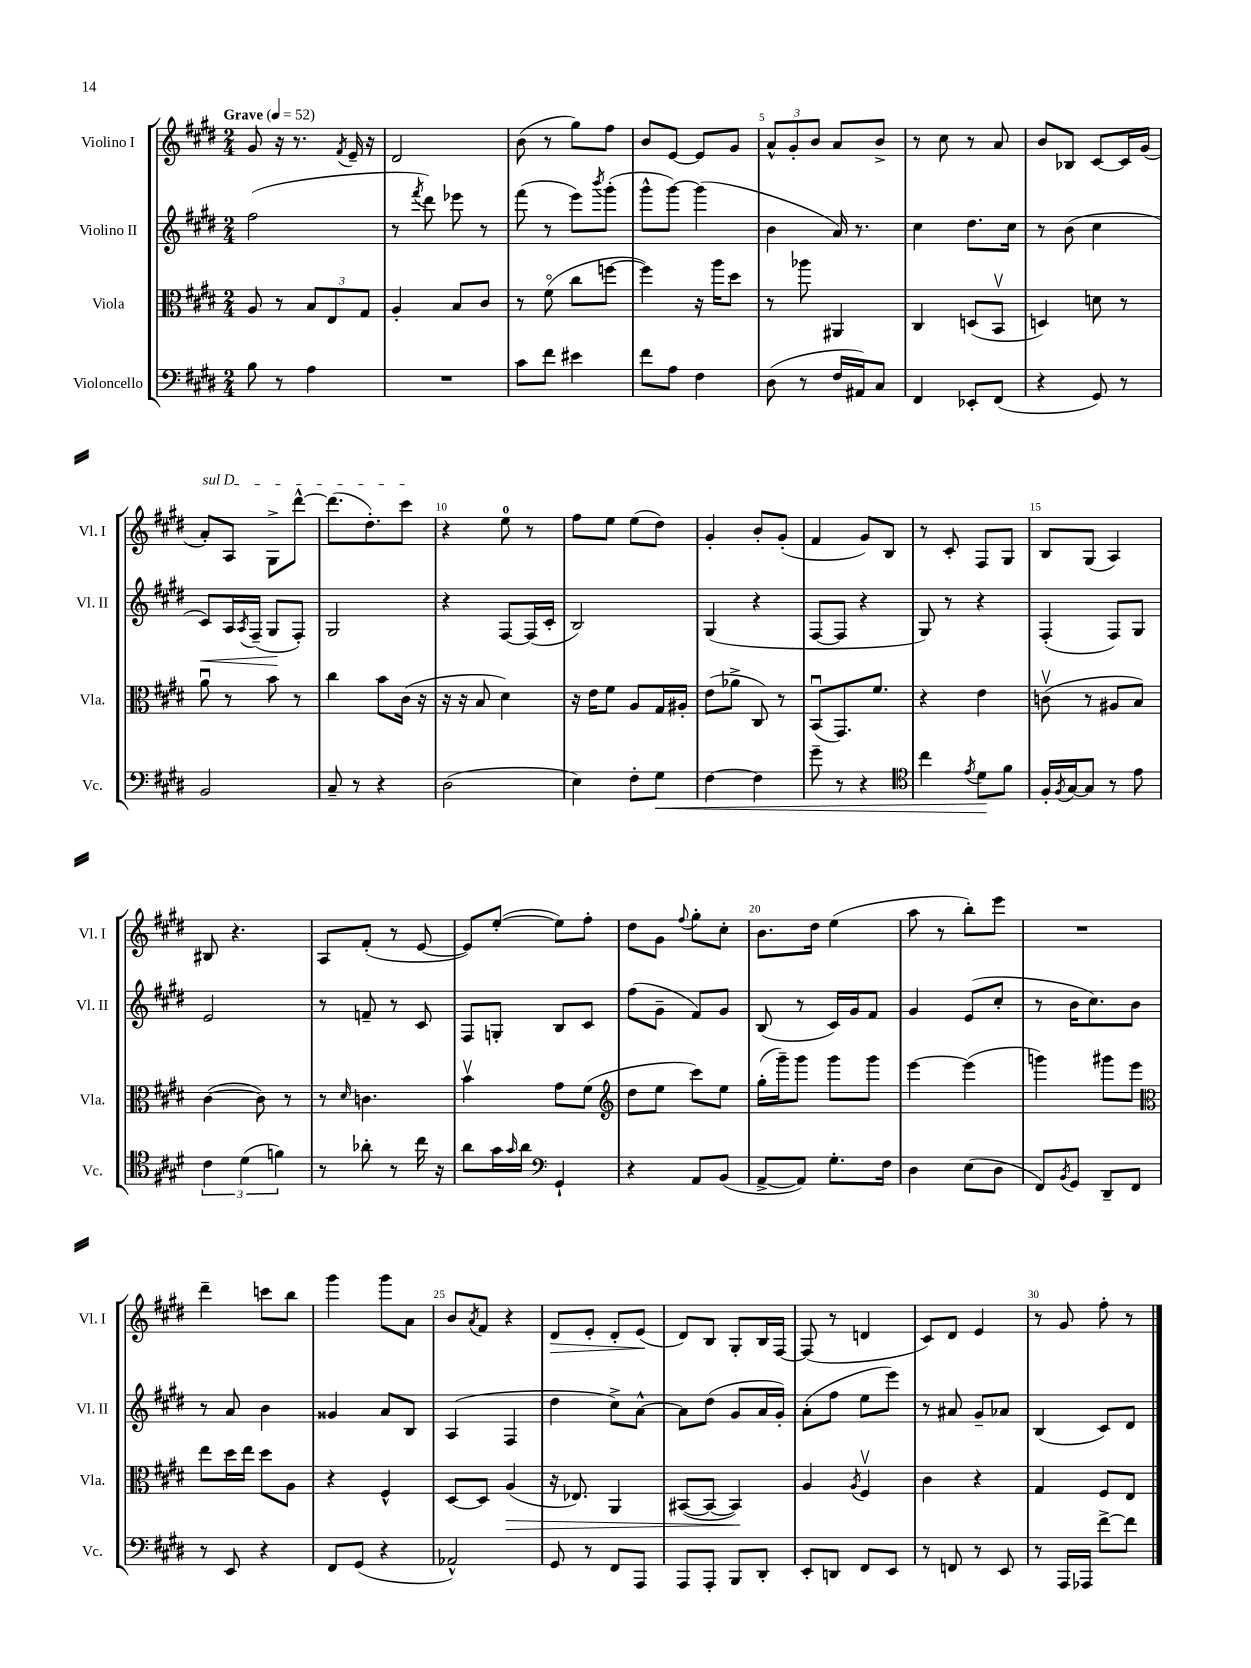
<<
\new StaffGroup <<
\new Staff = "s0" \with { instrumentName = "Violino I" shortInstrumentName = "Vl. I" } {
    \clef treble \key e \major \numericTimeSignature \time 2/4 \tempo "Grave" 4 = 52
    gis'8 r16 r8. \acciaccatura { fis'8 } e'16-- r16 |
    dis'2 |
    b'8( r8 gis''8) fis''8 |
    b'8 e'8~ e'8 gis'8 |
    \tuplet 3/2 { a'8-^ gis'8-. b'8 } a'8 b'8-> |
    r8 cis''8 r8 a'8 |
    b'8 bes8 cis'8~ cis'16 gis'16( |
    \once \override TextSpanner.bound-details.left.text = \markup { \italic "sul D" } a'8-.\startTextSpan) a8 gis8-> dis'''8~-^ |
    dis'''8.( dis''8.-.) cis'''8\stopTextSpan |
    r4 e''8-0 r8 |
    fis''8 e''8 e''8( dis''8) |
    gis'4-. b'8-. gis'8-.( |
    fis'4 gis'8) b8 |
    r8 cis'8-. fis8 gis8 |
    b8 gis8( a4) |
    bis8 r4. |
    a8 fis'8-.( r8 e'8~ |
    e'8) e''8~-.( e''8) fis''8-. |
    dis''8 gis'8 \appoggiatura { fis''8 } gis''8-. cis''8-. |
    b'8. dis''16 e''4( |
    a''8 r8 b''8-.) e'''8 |
    R2 |
    dis'''4-- c'''8 b''8 |
    gis'''4 gis'''8 a'8 |
    b'8 \acciaccatura { a'8 } fis'8 r4 |
    dis'8\> e'8-. dis'8-. e'8\!( |
    dis'8) b8 gis8-. b16 fis16~ |
    fis8( r8 d'4 |
    cis'8) dis'8 e'4 |
    r8 gis'8 fis''8-. r8 \bar "|." |
}
\new Staff = "s1" \with { instrumentName = "Violino II" shortInstrumentName = "Vl. II" } {
    \clef treble \key e \major \numericTimeSignature \time 2/4
    fis''2( |
    r8 \acciaccatura { fis'''8 } dis'''8) ees'''8 r8 |
    fis'''8( r8 e'''8) \acciaccatura { b'''8 } gis'''8-.( |
    gis'''8-^ gis'''8~) gis'''4( |
    b'4 a'16) r8. |
    cis''4 dis''8. cis''16 |
    r8 b'8( cis''4 |
    cis'8\<) a16 \acciaccatura { a8 } fis16--( gis8\! fis8-.) |
    gis2 |
    r4 fis8~ fis16( cis'16-. |
    b2) |
    gis4( r4 |
    fis8~ fis8 r4 |
    gis8) r8 r4 |
    fis4-.( fis8) gis8 |
    e'2 |
    r8 f'8-- r8 cis'8 |
    fis8 g8-. b8 cis'8 |
    fis''8( gis'8-- fis'8) gis'8 |
    b8( r8 cis'16) gis'16 fis'8 |
    gis'4 e'8( cis''8-. |
    r8 b'16 cis''8.) b'8 |
    r8 a'8 b'4 |
    gisis'4 a'8 b8 |
    a4( fis4 |
    dis''4 cis''8->) a'8~-^ |
    a'8 dis''8( gis'8 a'16 gis'16-.) |
    a'8-.( fis''8 e''8 e'''8) |
    r8 ais'8 gis'8-- aes'8 |
    b4( cis'8) dis'8 \bar "|." |
}
\new Staff = "s2" \with { instrumentName = "Viola" shortInstrumentName = "Vla." } {
    \clef alto \key e \major \numericTimeSignature \time 2/4
    a8 r8 \tuplet 3/2 { b8 e8 gis8 } |
    a4-. b8 cis'8 |
    r8 fis'8\flageolet( cis''8 f''8~ |
    f''4) r16 a''16 dis''8 |
    r8 aes''8 ais,4 |
    cis4 d8( b,8\upbow |
    d4) d'8 r8 |
    a'8\downbow r8 b'8 r8 |
    cis''4 b'8 cis'16( r16 |
    r16 r16 b8 dis'4) |
    r16 e'16 fis'8 a8 gis16 ais16-. |
    e'8( aes'8-> cis8) r8 |
    b,8\downbow( gis,8.) fis'8. |
    r4 e'4 |
    c'8\upbow( r8 ais8 b8) |
    cis'4~( cis'8) r8 |
    r8 \grace { dis'16 } c'4. |
    b'4\upbow gis'8 fis'8( |
    \clef treble dis''8 e''8 cis'''8) e''8 |
    gis''16-.( gis'''16--) gis'''8 gis'''8 gis'''8 |
    e'''4~ e'''4( |
    g'''4) gis'''8 e'''8 |
    \clef alto e''8 dis''16 e''16 dis''8 a8 |
    r4 fis4-^ |
    dis8~ dis8 a4\>( |
    r16 ees8.) a,4 |
    bis,8~( bis,8~ bis,4\!) |
    a4 \acciaccatura { a8 } fis4\upbow |
    cis'4 r4 |
    gis4 fis8 e8 \bar "|." |
}
\new Staff = "s3" \with { instrumentName = "Violoncello" shortInstrumentName = "Vc." } {
    \clef bass \key e \major \numericTimeSignature \time 2/4
    b8 r8 a4 |
    R2 |
    cis'8 fis'8 eis'4 |
    fis'8 a8 fis4 |
    dis8( r8 fis16 ais,16) cis8 |
    fis,4 ees,8-. fis,8( |
    r4 gis,8) r8 |
    b,2 |
    cis8-- r8 r4 |
    dis2( |
    e4) fis8-. gis8\< |
    fis4~ fis4 |
    gis'8-- r8 r4 |
    \clef tenor cis''4 \acciaccatura { e'8 } dis'8\! fis'8 |
    fis16-. \acciaccatura { fis8 } gis16~ gis8 r8 e'8 |
    \tuplet 3/2 { cis'4 dis'4( f'4) } |
    r8 aes'8-. r8 cis''16 r16 |
    a'8 gis'16 \grace { gis'16 } a'16 \clef bass gis,4-! |
    r4 a,8 b,8( |
    a,8~-> a,8) gis8.-. fis16 |
    dis4 e8( dis8 |
    fis,8) \acciaccatura { b,8 } gis,8 dis,8-- fis,8 |
    r8 e,8 r4 |
    fis,8 gis,8( r4 |
    aes,2-^) |
    gis,8 r8 fis,8 a,,8 |
    a,,8 a,,8-. b,,8 dis,8-. |
    e,8-. d,8 fis,8 e,8 |
    r8 f,8 r8 e,8 |
    r8 a,,16 aes,,16 fis'8~-> fis'8 \bar "|." |
}
>>
>>
\layout { \context { \Score \override BarNumber.break-visibility = ##(#f #t #t) barNumberVisibility = #(every-nth-bar-number-visible 5) } }
